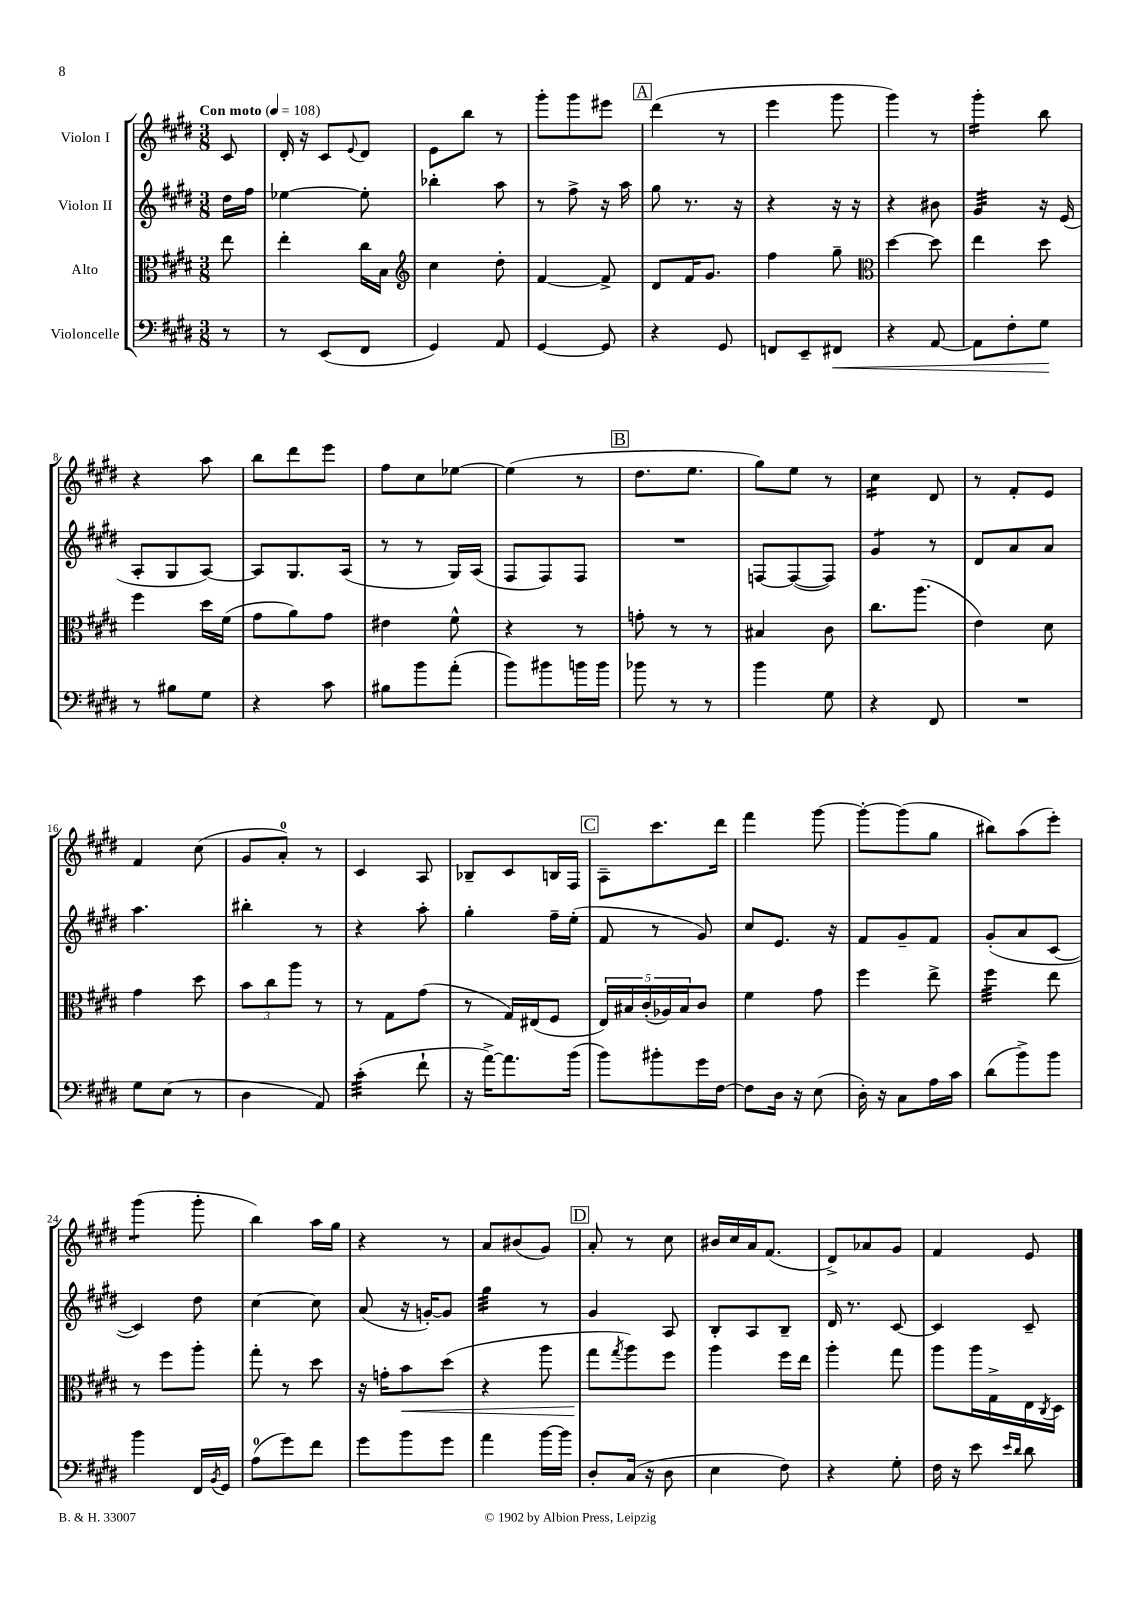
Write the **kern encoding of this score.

**kern	**kern	**kern	**kern
*staff4	*staff3	*staff2	*staff1
*clefF4	*clefC3	*clefG2	*clefG2
*k[f#c#g#d#]	*k[f#c#g#d#]	*k[f#c#g#d#]	*k[f#c#g#d#]
*M3/8	*M3/8	*M3/8	*M3/8
*MM108	*MM108	*MM108	*MM108
8r	8ee\	16dd#\LL	8c#/
.	.	16ff#\JJ	.
=	=	=	=
8r	4ee'\	[4ee-\	16d#'/
.	.	.	16r
(8EE/L	.	.	8c#/L
.	.	.	8qqe/
8FF#/J	16cc#\LL	8ee-'\]	8d#/J
.	16B\JJ	.	.
=	=	=	=
*	*clefG2	*	*
4GG#/)	4cc#\	4bb-'\	8e\L
.	.	.	8bb\J
8AA/	8dd#'\	8aa\	8r
=	=	=	=
[4GG#/	[4f#/	8r	8ggg#'\L
.	.	8ff#^\	8ggg#\
8GG#/]	8f#^/]	16r	8eee#\J
.	.	16aa\	.
=	=	=	=
4r	8d#/L	8gg#\	(4ddd#\
.	16f#/K	8.r	.
.	8.g#/J	.	.
8GG#/	.	.	8r
.	.	16r	.
=	=	=	=
8FF/L	4ff#\	4r	4eee\
8EE~/	.	.	.
8FF#/J	8gg#~\	16r	8ggg#\
.	.	16r	.
=	=	=	=
*	*clefC3	*	*
4r	[4dd#\	4r	4ggg#\)
[8AA/	8dd#\]	8b#\	8r
=	=	=	=
8AA\]L	4ee\	4g#/	4ggg#'\
8F#'\	.	.	.
8G#\J	8dd#\	16r	8bb\
.	.	(16e/	.
=	=	=	=
8r	4ff#\	8A'/L	4r
8B#\L	.	8G#/	.
8G#\J	16dd#\LL	[8A/J)	8aa\
.	(16f#\JJ	.	.
=	=	=	=
4r	8g#\L	8A/]L	8bb\L
.	8a\)	8.G#/	8ddd#\
8c#\	8g#\J	.	8eee\J
.	.	(16A/Jk	.
=	=	=	=
8B#\L	4e#\	8r	8ff#\L
8b\	.	8r	8cc#\
(8a'\J	8f#^^\	16G#/LL)	[8ee-\J
.	.	(16A/JJ	.
=	=	=	=
8b\L)	4r	8F#/L	(4ee-\]
8b#\	.	8F#/)	.
16b\L	8r	8F#/J	8r
16b\JJ	.	.	.
=	=	=	=
8b-\	8g'\	4.r	8.dd#\L
8r	8r	.	.
.	.	.	8.ee\J
8r	8r	.	.
=	=	=	=
4b\	4B#/	[8F/L	8gg#\L)
.	.	(8F/_	8ee\J
8G#\	8c#\	8F/]J)	8r
=	=	=	=
4r	8.cc#\L	4g#/	4cc#\
.	(8.aa\J	.	.
8FF#/	.	8r	8d#/
=	=	=	=
4.r	4e\)	8d#/L	8r
.	.	8a/	8f#'/L
.	8d#\	8a/J	8e/J
=	=	=	=
8G#\L	4g#\	4.aa\	4f#/
(8E\J	.	.	.
8r	8dd#\	.	(8cc#\
=	=	=	=
4D#\	12b\L	4bb#'\	8g#/L
.	12cc#\	.	.
.	.	.	8a'/J)
.	12aa\J	.	.
8AA/)	8r	8r	8r
=	=	=	=
(4c#'\	8r	4r	4c#/
.	8G#\L	.	.
8f#`\	(8g#\J	8aa'\	8A/
=	=	=	=
16r	8r	4gg#'\	8B-~/L
[16a^\LK)	.	.	.
8.a\]	16G#/LL)	.	8c#/
.	(16E#/J	.	.
.	8F#/J	16ff#~\LL	16B/L
(16b\Jk	.	(16ee'\JJ	16F#/JJ
=	=	=	=
8b\L)	20E/LL)	8f#/	8A~\L
.	20B#/	.	.
.	(20c#'/	.	.
8b#'\	.	8r	8.ccc#\
.	20A-/)	.	.
.	20B#/J	.	.
16g#\L	8c#/J	8g#/)	.
[16F#\JJ	.	.	16ddd#\Jk
=	=	=	=
8F#\]L	4f#\	8cc#/L	4fff#\
16D#\Jk	.	8.e/J	.
16r	.	.	.
(8E\	8g#\	.	[8ggg#\
.	.	16r	.
=	=	=	=
16D#'\)	4ff#\	8f#/L	8ggg#'\_L
16r	.	.	.
8C#\L	.	8g#~/	(8ggg#\]
16A\L	8ee^\	8f#/J	8gg#\J
16c#\JJ	.	.	.
=	=	=	=
(8d#\L	4ff#\	(8g#'/L	8bb#\L)
8b^\)	.	8a/	(8aa\
8b\J	8ee\	[8c#/J	8eee'\J)
=	=	=	=
4b\	8r	4c#/])	(4ggg#\
.	8ff#\L	.	.
16FF#/LL	8aa'\J	8dd#\	8ggg#'\
8qBB/	.	.	.
16GG#/JJ	.	.	.
=	=	=	=
(8A\L	8gg#'\	[4cc#\	4bb\)
8g#\)	8r	.	.
8f#\J	8dd#\	8cc#\]	16aa\LL
.	.	.	16gg#\JJ
=	=	=	=
8g#\L	16r	(8a/	4r
.	16g'\LK	.	.
8b\	8b\	16r	.
.	.	[16g'/LK)	.
8g#\J	(8dd#\J	8g/]J	8r
=	=	=	=
4a\	4r	4gg#\	8a/L
.	.	.	(8b#/
[16b\LL	8aa\	8r	8g#/J)
16b\]JJ	.	.	.
=	=	=	=
8D#'/L	8gg#\L	4g#/	8a'/
.	8qgg#/	.	.
(16C#/Jk	8aa\)	.	8r
16r	.	.	.
8D#\	8ff#\J	8A/	8cc#\
=	=	=	=
4E\	4aa\	8B'/L	16b#/LL
.	.	.	16cc#/
.	.	8A/	16a/J
.	.	.	(8.f#/J
8F#\)	16ff#\LL	8B~/J	.
.	16ee\JJ	.	.
=	=	=	=
4r	4aa'\	16d#/	8d#^/L)
.	.	8.r	.
.	.	.	8a-/
8G#'\	8gg#\	[8c#/	8g#/J
=	=	=	=
16F#\	8aa\L	4c#/]	4f#/
16r	.	.	.
8e\	16aa\L	.	.
.	16G#^\	.	.
16qqe/LL	.	.	.
16qqd#/JJ	.	.	.
8d#\	16E\	8c#~/	8e/
.	8qC#/	.	.
.	16D#\JJ	.	.
==	==	==	==
*-	*-	*-	*-
